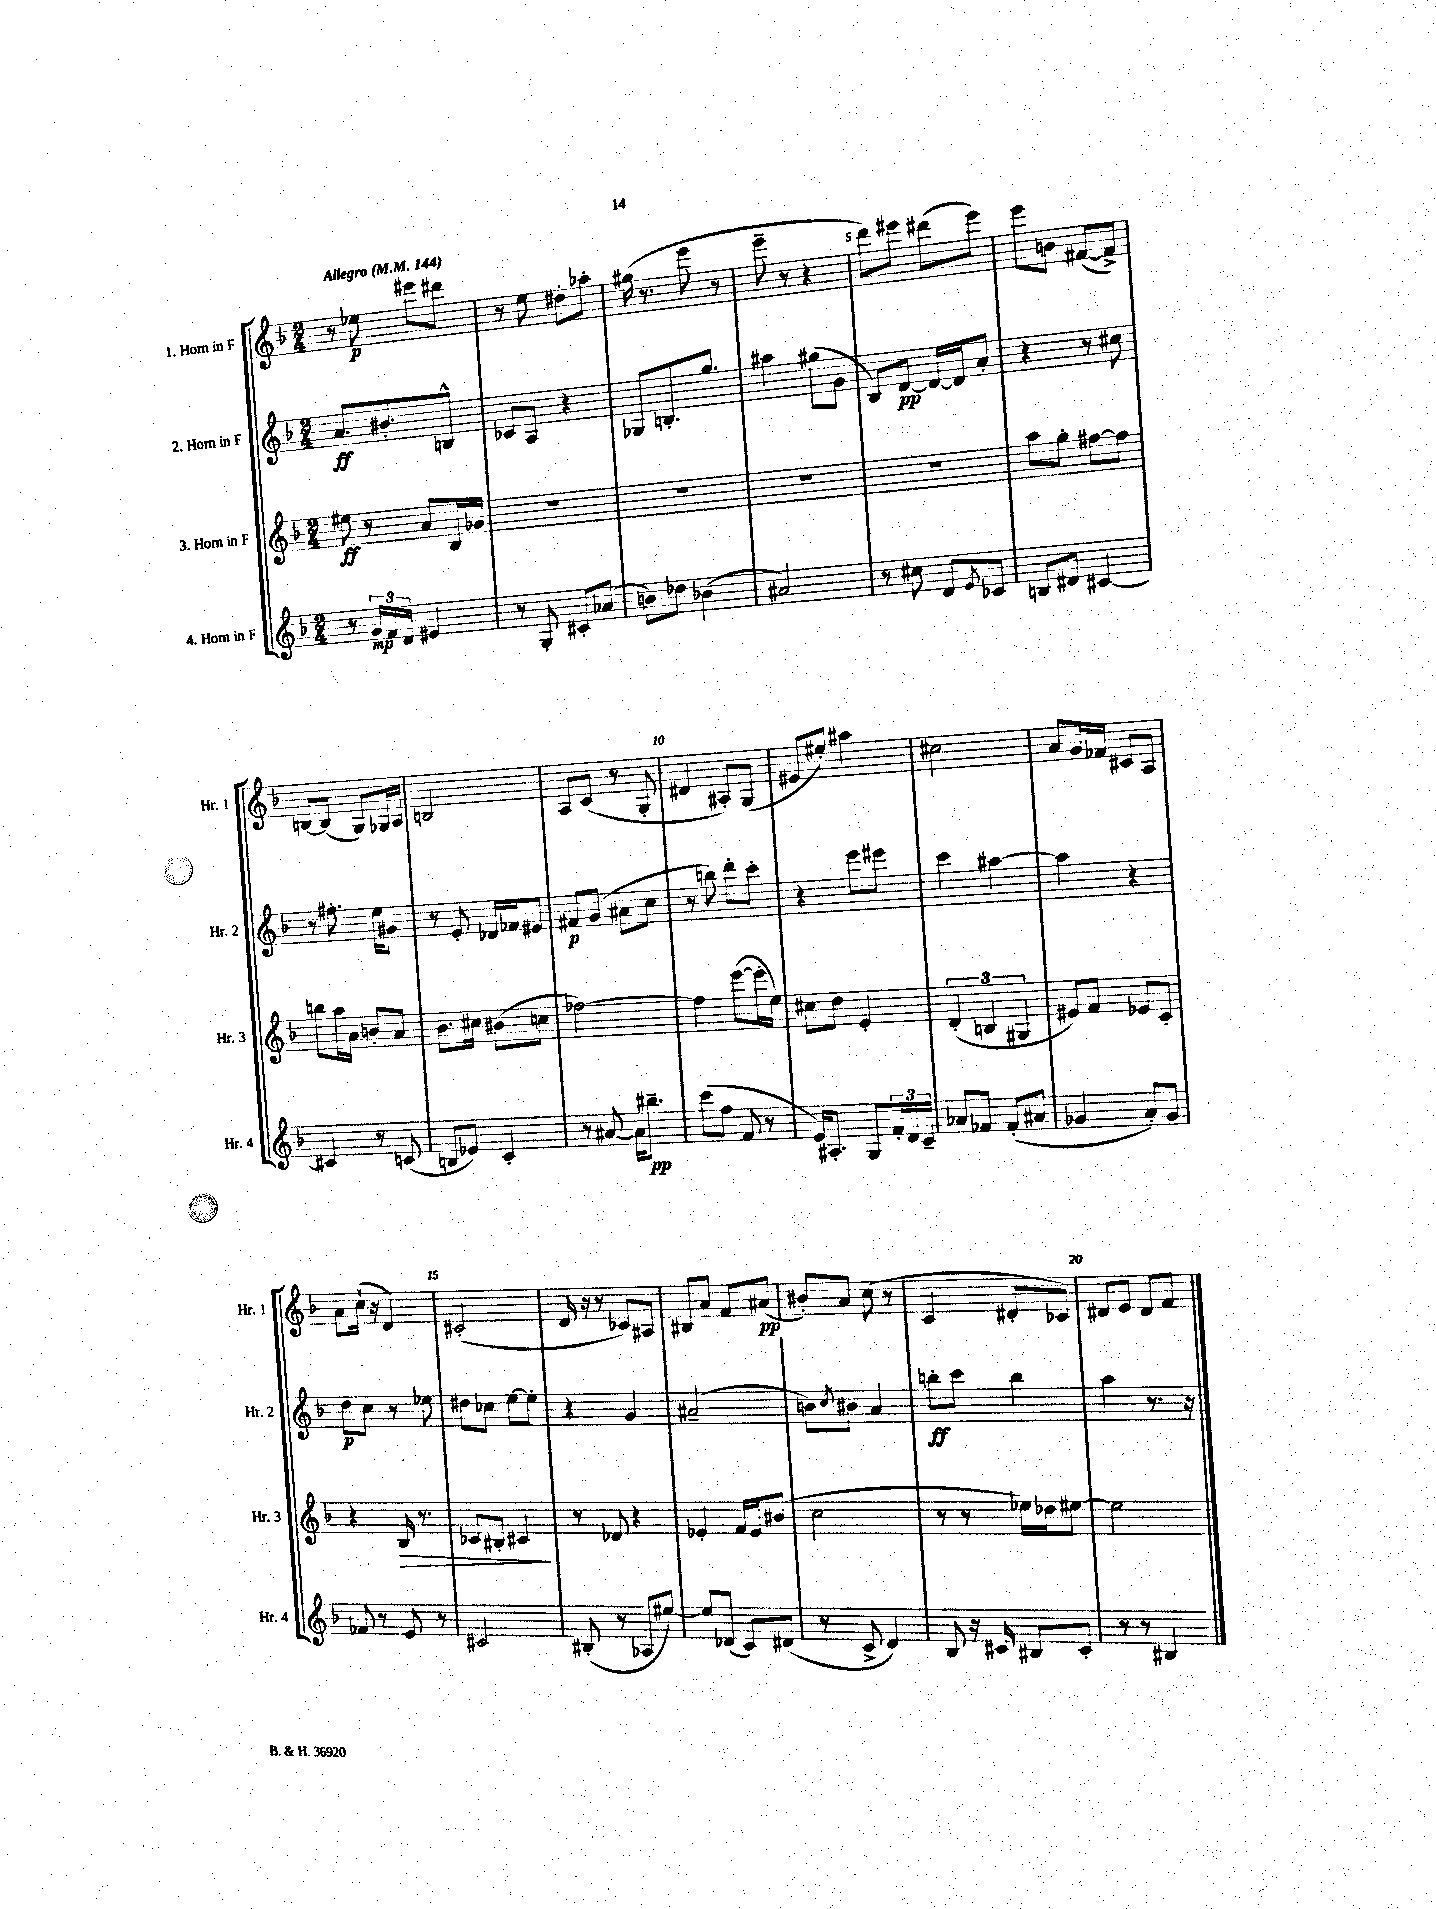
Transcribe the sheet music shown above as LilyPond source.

<<
\new StaffGroup <<
\new Staff = "s0" \with { instrumentName = "1. Horn in F" shortInstrumentName = "Hr. 1" } {
    \clef treble \key f \major \numericTimeSignature \time 2/4 \tempo "Allegro" 4 = 144
    r8 ees''8\p eis'''8 dis'''8 |
    r8 e''8 dis''8-. aes''8-. |
    gis''16( r8. e'''8 r8 |
    e'''8-- r8 r4 |
    d'''8) eis'''8 dis'''8( eis'''8) |
    e'''8 b'8 fis'8~( fis'8->) |
    b8~ b8( g8) ges16 a16 |
    b2 |
    a8 c'8( r8 g8-. |
    dis'4 ais8-.) g8( |
    eis'8 eis''8-.) ais''4 |
    cis''2 |
    a'8 g'16 fes'16 cis'8 a8 |
    a'8 c''16-!( r16 d'4) |
    cis'2-.( |
    d'16 r16 r8 ces'8) ais8 |
    bis8 a'8 f'8 ais'8\pp( |
    bis'8-.) a'8 c''8( r8 |
    c'4 dis'8-. ces'8) |
    dis'8 e'8 dis'8 f'8 \bar "|." |
}
\new Staff = "s1" \with { instrumentName = "2. Horn in F" shortInstrumentName = "Hr. 2" } {
    \clef treble \key f \major \numericTimeSignature \time 2/4
    a'8.\ff bis'8.-. b8-^ |
    ces'8 a8 r4 |
    ges8 b8.-. g''8. |
    ais''4 gis''8( g'8 |
    bes8) d'8~\pp d'16~ d'16 a'8-. |
    r4 r8 cis''8 |
    r8 fis''8.-. e''16 gis'8 |
    r8 e'8-. des'16 fes'16 eis'8 |
    fis'8\p g'8( ais'8 c''8 |
    r8 b''8) d'''8-. c'''8-. |
    r4 e'''8 eis'''8 |
    c'''4 ais''4~ |
    ais''4 r4 |
    d''8\p c''8 r8 ees''8 |
    dis''8 ces''8 e''8~ e''8-. |
    r4 g'4 |
    ais'2--( |
    b'8) \acciaccatura { c''8 } bis'8 a'4 |
    b''8-.\ff c'''8 b''4 |
    a''4 r8. r16 \bar "|." |
}
\new Staff = "s2" \with { instrumentName = "3. Horn in F" shortInstrumentName = "Hr. 3" } {
    \clef treble \key f \major \numericTimeSignature \time 2/4
    eis''8\ff r8 a'8 bes16 ges'16 |
    R2 |
    R2 |
    R2 |
    R2 |
    a''8 g''8-. fis''8~ fis''8 |
    b''8 a''16 a'16 b'8-. a'8 |
    bes'8. cis''16 bis'8( c''8 |
    fes''2~) |
    fes''4 e'''8~( e'''16-. e''16) |
    cis''8 d''8 e'4-. |
    \tuplet 3/2 { d'4-.( b4 gis4 } |
    eis'8) f'8 ees'8 c'8-. |
    r4 bes16\> r8. |
    ces'8 bis8-. cis'4\! |
    r8 des'8 r4 |
    ees'4-. f'16 ees'16 bis'8( |
    c''2 |
    r8 r8 ees''16) des''16 eis''8~ |
    eis''2 \bar "|." |
}
\new Staff = "s3" \with { instrumentName = "4. Horn in F" shortInstrumentName = "Hr. 4" } {
    \clef treble \key f \major \numericTimeSignature \time 2/4
    r8 \tuplet 3/2 { g'16\mp f'16 d'16 } eis'4 |
    r8 g8-. cis'8-. aes'8( |
    b'8) des''8 bes'4( |
    ais'2) |
    r8 cis''8 d'8 \acciaccatura { e'8 } ces'8 |
    b8 dis'8 cis'4~ |
    cis'4 r8 c'8( |
    b8 ees'8) c'4-. |
    r8 ais'8~ ais'16 bis''8.--\pp |
    c'''8( f''8 f'8 r8 |
    e'16) ais8.-. g8 \tuplet 3/2 { f'16-. d'16 c'16-- } |
    aes'8 fes'8 fes'8-.( ais'8 |
    ges'4 a'8-.) ges'8 |
    fes'8 r8 e'8 r8 |
    cis'2 |
    bis8-.( r8 aes8 eis''8~) |
    eis''8 des'8( c'8) dis'8( |
    r8 c'8-> d'4) |
    bes8 r16 cis'16 bis8 cis'8-. |
    r8 r8 bis4 \bar "|." |
}
>>
>>
\layout { \context { \Score \override BarNumber.break-visibility = ##(#f #t #t) barNumberVisibility = #(every-nth-bar-number-visible 5) } }
